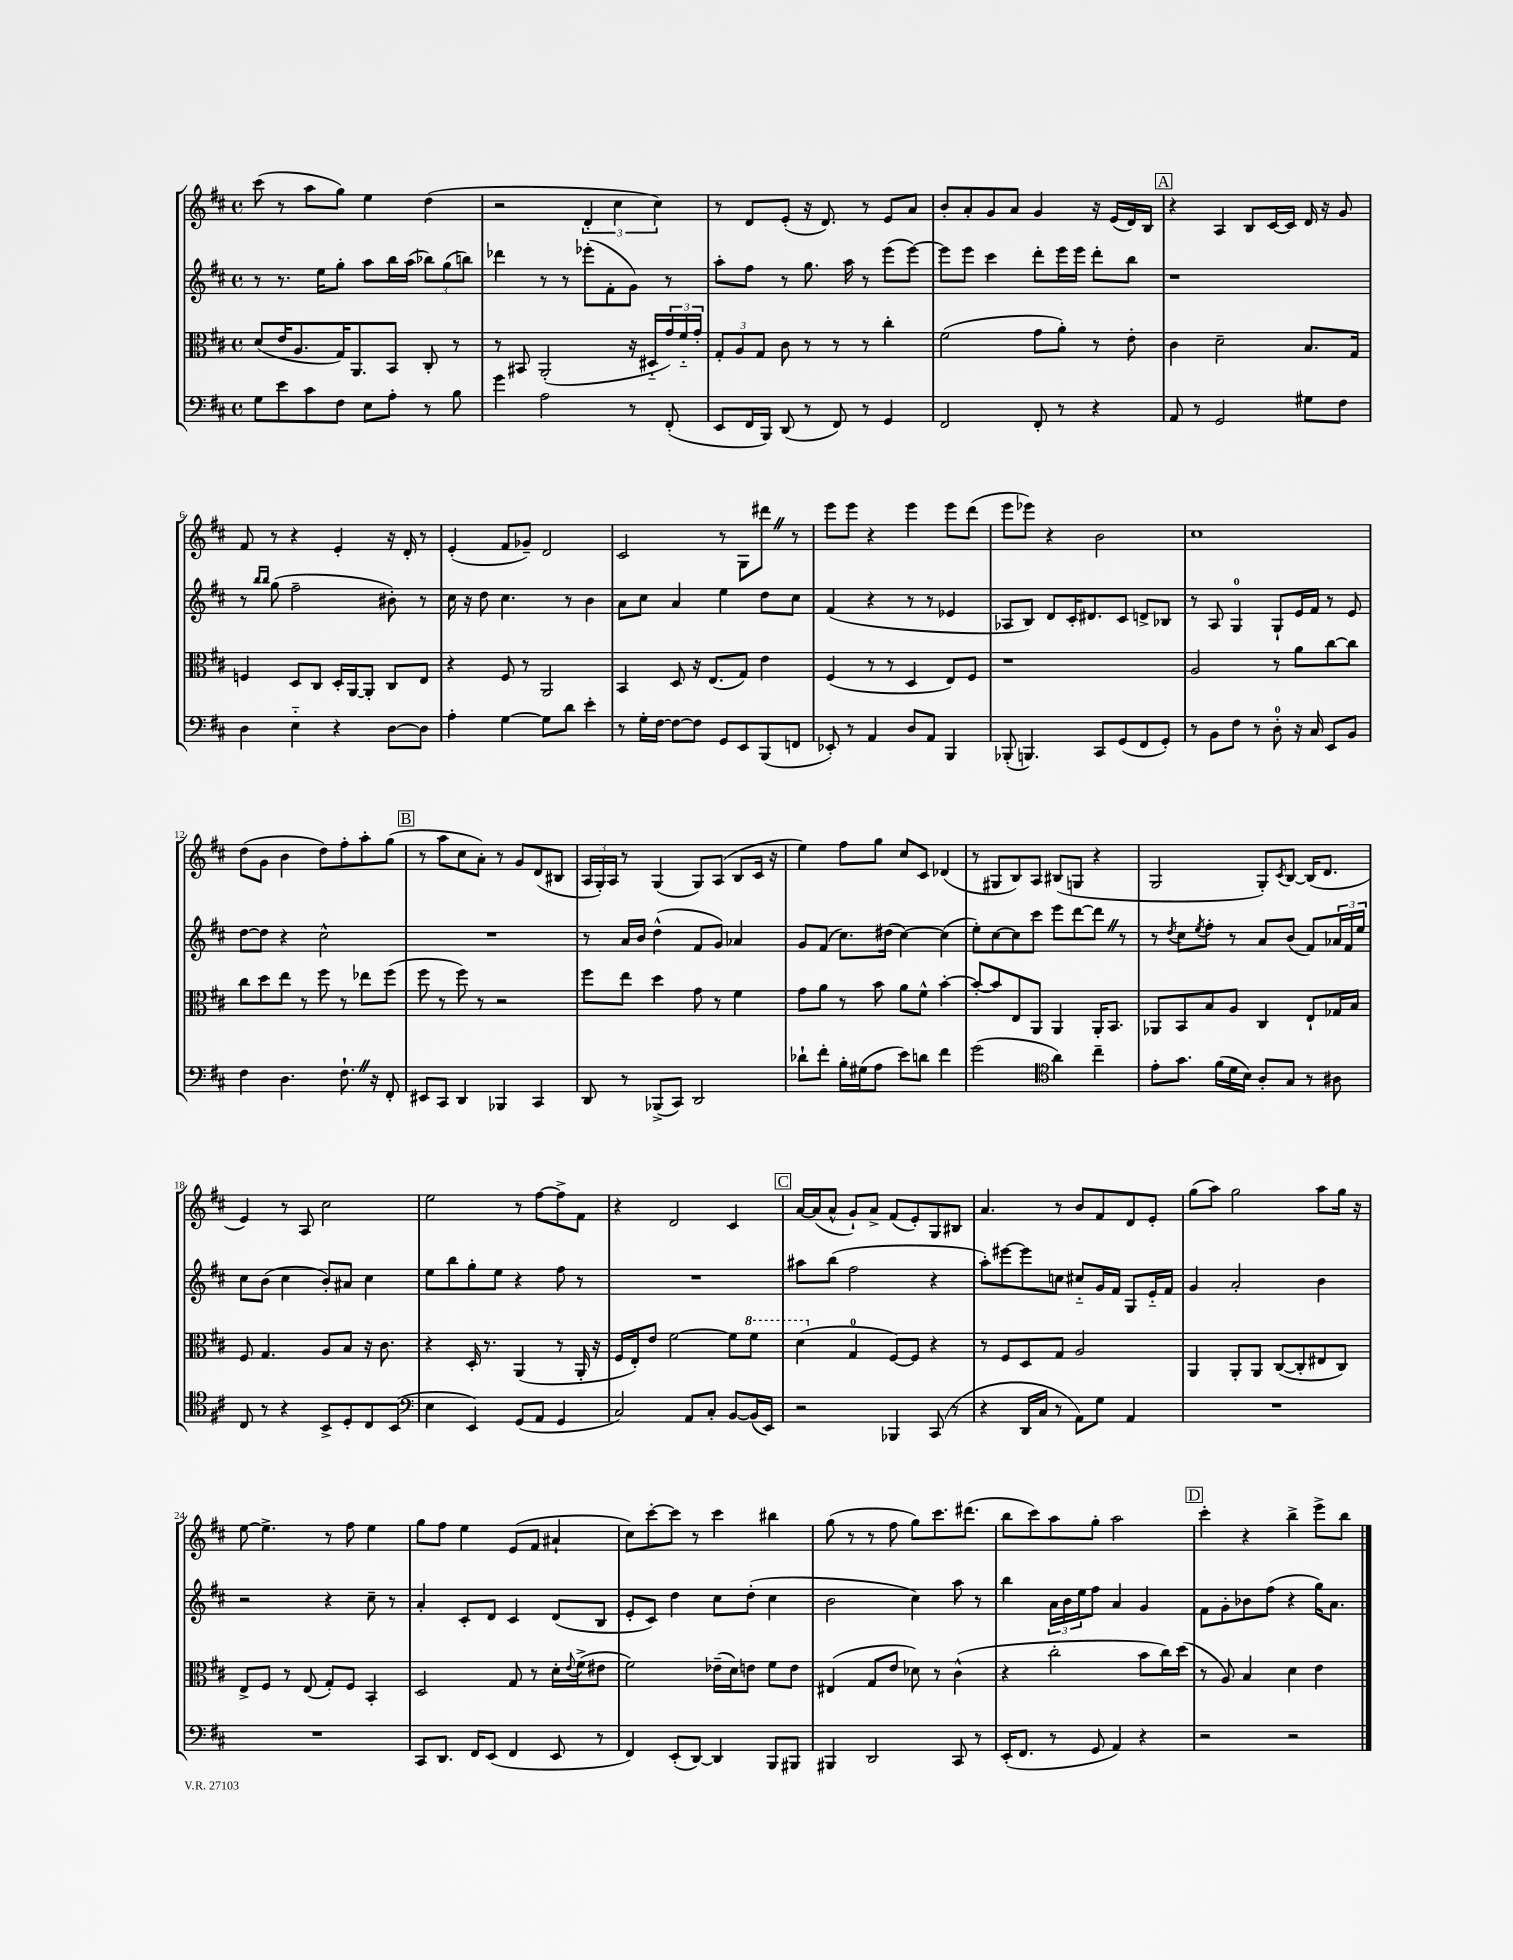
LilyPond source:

<<
\new StaffGroup <<
\new Staff = "s0" {
    \clef treble \key d \major \defaultTimeSignature \time 4/4
    cis'''8( r8 a''8 g''8) e''4 d''4( |
    r2 \tuplet 3/2 { d'4-. cis''4 cis''4) } |
    r8 d'8 e'8-.( r16 d'8.) r8 e'8 a'8 |
    b'8-. a'8-. g'8 a'8 g'4 r16 e'16( d'16) b16 |
    \mark \markup { \box "A" } r4 a4 b8 cis'16~ cis'16 d'16 r16 g'8 |
    fis'8 r8 r4 e'4-. r16 d'16-. r8 |
    e'4-.( fis'8 ges'8--) d'2 |
    cis'2 r8 g8 dis'''8 \once \override BreathingSign.text = \markup { \musicglyph "scripts.caesura.straight" } \breathe r8 |
    e'''8 e'''8 r4 e'''4 e'''8 d'''8( |
    e'''8 ees'''8) r4 b'2 |
    cis''1 |
    d''8( g'8 b'4 d''8) fis''8-. a''8-. g''8( |
    \mark \markup { \box "B" } r8 a''8 cis''8 a'8-.) r8 g'8 d'8( bis8 |
    \tuplet 3/2 { a16 g16-.) a16 } r8 g4( g8) a8( b8 cis'16 r16 |
    e''4) fis''8 g''8 cis''8 cis'8 des'4( |
    r8 gis8 b8) a8 bis8( g8 r4 |
    g2 g8-.) \acciaccatura { cis'8 } b8~ b16( d'8. |
    e'4) r8 a8 cis''2 |
    e''2 r8 fis''8~ fis''8-> fis'8 |
    r4 d'2 cis'4 |
    \mark \markup { \box "C" } a'16~ a'16( a'8-^ g'8-!) a'8-> fis'8( e'8-.) g8 bis8 |
    a'4. r8 b'8 fis'8 d'8 e'8-. |
    g''8( a''8) g''2 a''8 g''16 r16 |
    e''8~ e''4.-> r8 fis''8 e''4 |
    g''8 fis''8 e''4 e'8( fis'8 ais'4-! |
    cis''8) cis'''8~-. cis'''8 r8 cis'''4 bis''4 |
    g''8( r8 r8 fis''8 g''8) cis'''8. dis'''8.( |
    b''8 cis'''8) a''8 g''8-. a''2 |
    \mark \markup { \box "D" } cis'''4-. r4 b''4-> e'''8-> b''8 \bar "|." |
}
\new Staff = "s1" {
    \clef treble \key d \major \defaultTimeSignature \time 4/4
    r8 r8. e''16 g''8-. a''8 b''16 a''16( \tuplet 3/2 { bes''8) g''8( b''8) } |
    des'''4 r8 r8 ees'''8-.( fis'8-. g'8) r8 |
    a''8-. fis''8 r8 g''8. a''16 r8 e'''8( e'''8~) |
    e'''8 e'''8 cis'''4 d'''8-. e'''16 e'''16 d'''8-. b''8 |
    \mark \markup { \box "A" } r1 |
    r8 \grace { b''16 b''16 } g''8( fis''2-- bis'8-.) r8 |
    cis''16 r16 d''8 cis''4. r8 b'4 |
    a'8 cis''8 a'4 e''4 d''8 cis''8 |
    fis'4( r4 r8 r8 ees'4 |
    aes8 b8) d'8 cis'16-. dis'8. cis'8 d'8-> bes8 |
    r8 a8 g4-0 g8-! e'16 fis'16 r8 e'8 |
    d''8~ d''8 r4 cis''2-^ |
    \mark \markup { \box "B" } R1 |
    r8 a'16 b'16 d''4-^( fis'8 g'8) aes'4 |
    g'8 fis'8( cis''8.) dis''16( cis''4~) cis''4( |
    e''8-.) cis''8~ cis''8 cis'''8 e'''8 d'''8~ d'''8 \once \override BreathingSign.text = \markup { \musicglyph "scripts.caesura.straight" } \breathe r8 |
    r8 \acciaccatura { d''8 } cis''8 \acciaccatura { e''8 } fis''8-. r8 a'8 b'8( fis'8) \tuplet 3/2 { aes'16 fis'16 e''16 } |
    cis''8 b'8( cis''4 b'8-.) ais'8 cis''4 |
    e''8 b''8 g''8-. e''8 r4 fis''8 r8 |
    R1 |
    \mark \markup { \box "C" } ais''8 b''8( fis''2 r4 |
    a''8-.) eis'''8~ eis'''8 c''8 cis''8-_ g'16 fis'16 g8 e'16-_ fis'16 |
    g'4 a'2-. b'4 |
    r2 r4 cis''8-- r8 |
    a'4-. cis'8-. d'8 cis'4 d'8( b8 |
    e'8-. cis'8) d''4 cis''8 d''8-.( cis''4 |
    b'2 cis''4) a''8 r8 |
    b''4 \tuplet 3/2 { a'16 b'16 e''16 } fis''8 a'4 g'4 |
    \mark \markup { \box "D" } fis'8 g'8-. bes'8 fis''8( r4 g''16) a'8. \bar "|." |
}
\new Staff = "s2" {
    \clef alto \key d \major \defaultTimeSignature \time 4/4
    d'8( e'16 a8. g16) a,8. b,8 cis8-. r8 |
    r8 bis,8 a,2-.( r16 dis16-_ \tuplet 3/2 { g'16) fis'16-_ g'16-. } |
    \tuplet 3/2 { g8-. a8 g8 } cis'8 r8 r8 r8 cis''4-. |
    fis'2( g'8 a'8-.) r8 e'8-. |
    \mark \markup { \box "A" } cis'4 d'2-- b8. g16 |
    f4 d8 cis8 d16-. a,16~ a,8-. cis8 e8 |
    r4 fis8 r8 a,2 |
    b,4 d8 r16 e8.( g8) e'4 |
    fis4( r8 r8 d4 e8) fis8 |
    r1 |
    a2 r8 a'8 cis''8~ cis''8 |
    cis''8 d''8 e''8 r8 fis''8 r8 ees''8 fis''8( |
    \mark \markup { \box "B" } fis''8 r8 fis''8) r8 r2 |
    fis''8 e''8 d''4 g'8 r8 fis'4 |
    g'8 a'8 r8 b'8 a'8 fis'8-^ b'4~-. |
    b'8~-. b'8 e8 a,8 a,4 a,16-. b,8. |
    aes,8 b,8 b8 a8 cis4 e8-! ges16 b16 |
    fis8 g4. a8 b8 r16 cis'8. |
    r4 d16-. r8. a,4( r8 a,16-. r16 |
    fis16 e16-.) e'8 fis'2~ fis'8 \ottava #1 fis''8 |
    \mark \markup { \box "C" } d''4( \ottava #0 g4-0 fis8~) fis8 r4 |
    r8 fis8 d8 g8 a2 |
    a,4 a,8-. a,8 cis8~( cis8-. eis8 cis8) |
    e8-> fis8 r8 e8( g8-.) fis8 b,4-. |
    d2 g8 r8 d'16-. \appoggiatura { e'8 } fis'16->( eis'8 |
    fis'2) ees'16--( d'16) e'8 fis'8 e'8 |
    eis4( g8 e'8 des'8) r8 cis'4-^( |
    r4 cis''2-. b'8 cis''16) d''16( |
    \mark \markup { \box "D" } r8 a8) b4 d'4 e'4 \bar "|." |
}
\new Staff = "s3" {
    \clef bass \key d \major \defaultTimeSignature \time 4/4
    g8 e'8 cis'8 fis8 e8 a8-. r8 b8 |
    g'4 a2 r8 fis,8-.( |
    e,8 fis,16 b,,16) d,8( r8 fis,8) r8 g,4 |
    fis,2 fis,8-. r8 r4 |
    \mark \markup { \box "A" } a,8 r8 g,2 gis8 fis8 |
    d4 e4-_ r4 d8~ d8 |
    a4-. g4~ g8 d'8 e'4-. |
    r8 g16-. fis16~ fis8~ fis8 g,8 e,8 b,,8( f,8 |
    ees,8-.) r8 a,4 d8 a,8 b,,4 |
    bes,,8-.( b,,4.) cis,8 g,8( fis,8 g,8-.) |
    r8 b,8 fis8 r8 d8-0-. r16 cis16 e,8 b,8 |
    fis4 d4. fis8.-! \once \override BreathingSign.text = \markup { \musicglyph "scripts.caesura.straight" } \breathe r16 fis,8-. |
    \mark \markup { \box "B" } eis,8 cis,8 d,4 bes,,4 cis,4 |
    d,8 r8 bes,,8->( cis,8) d,2 |
    des'8-! fis'8-. b16-. gis16( a8 e'8) d'8 fis'4 |
    g'2( \clef tenor a'4) cis''4-- |
    e'8-. g'8. fis'16( d'16 b16) a8-. g8 r8 ais8 |
    cis8 r8 r4 b,8-> d8-. cis8 b,8( |
    \clef bass e4 e,4) g,8( a,8 g,4 |
    cis2) a,8 cis8-. b,8~ b,16( e,16) |
    \mark \markup { \box "C" } r2 bes,,4 cis,8( r8 |
    r4 d,16 cis16 r8 a,8) g8 a,4 |
    R1 |
    R1 |
    cis,8 d,8. fis,16 e,8( fis,4 e,8 r8 |
    fis,4) e,8-.( d,8~) d,4 b,,8 bis,,8 |
    bis,,4 d,2 cis,8 r8 |
    e,16-.( fis,8. r8 g,8 a,4) r4 |
    \mark \markup { \box "D" } r2 r2 \bar "|." |
}
>>
>>
